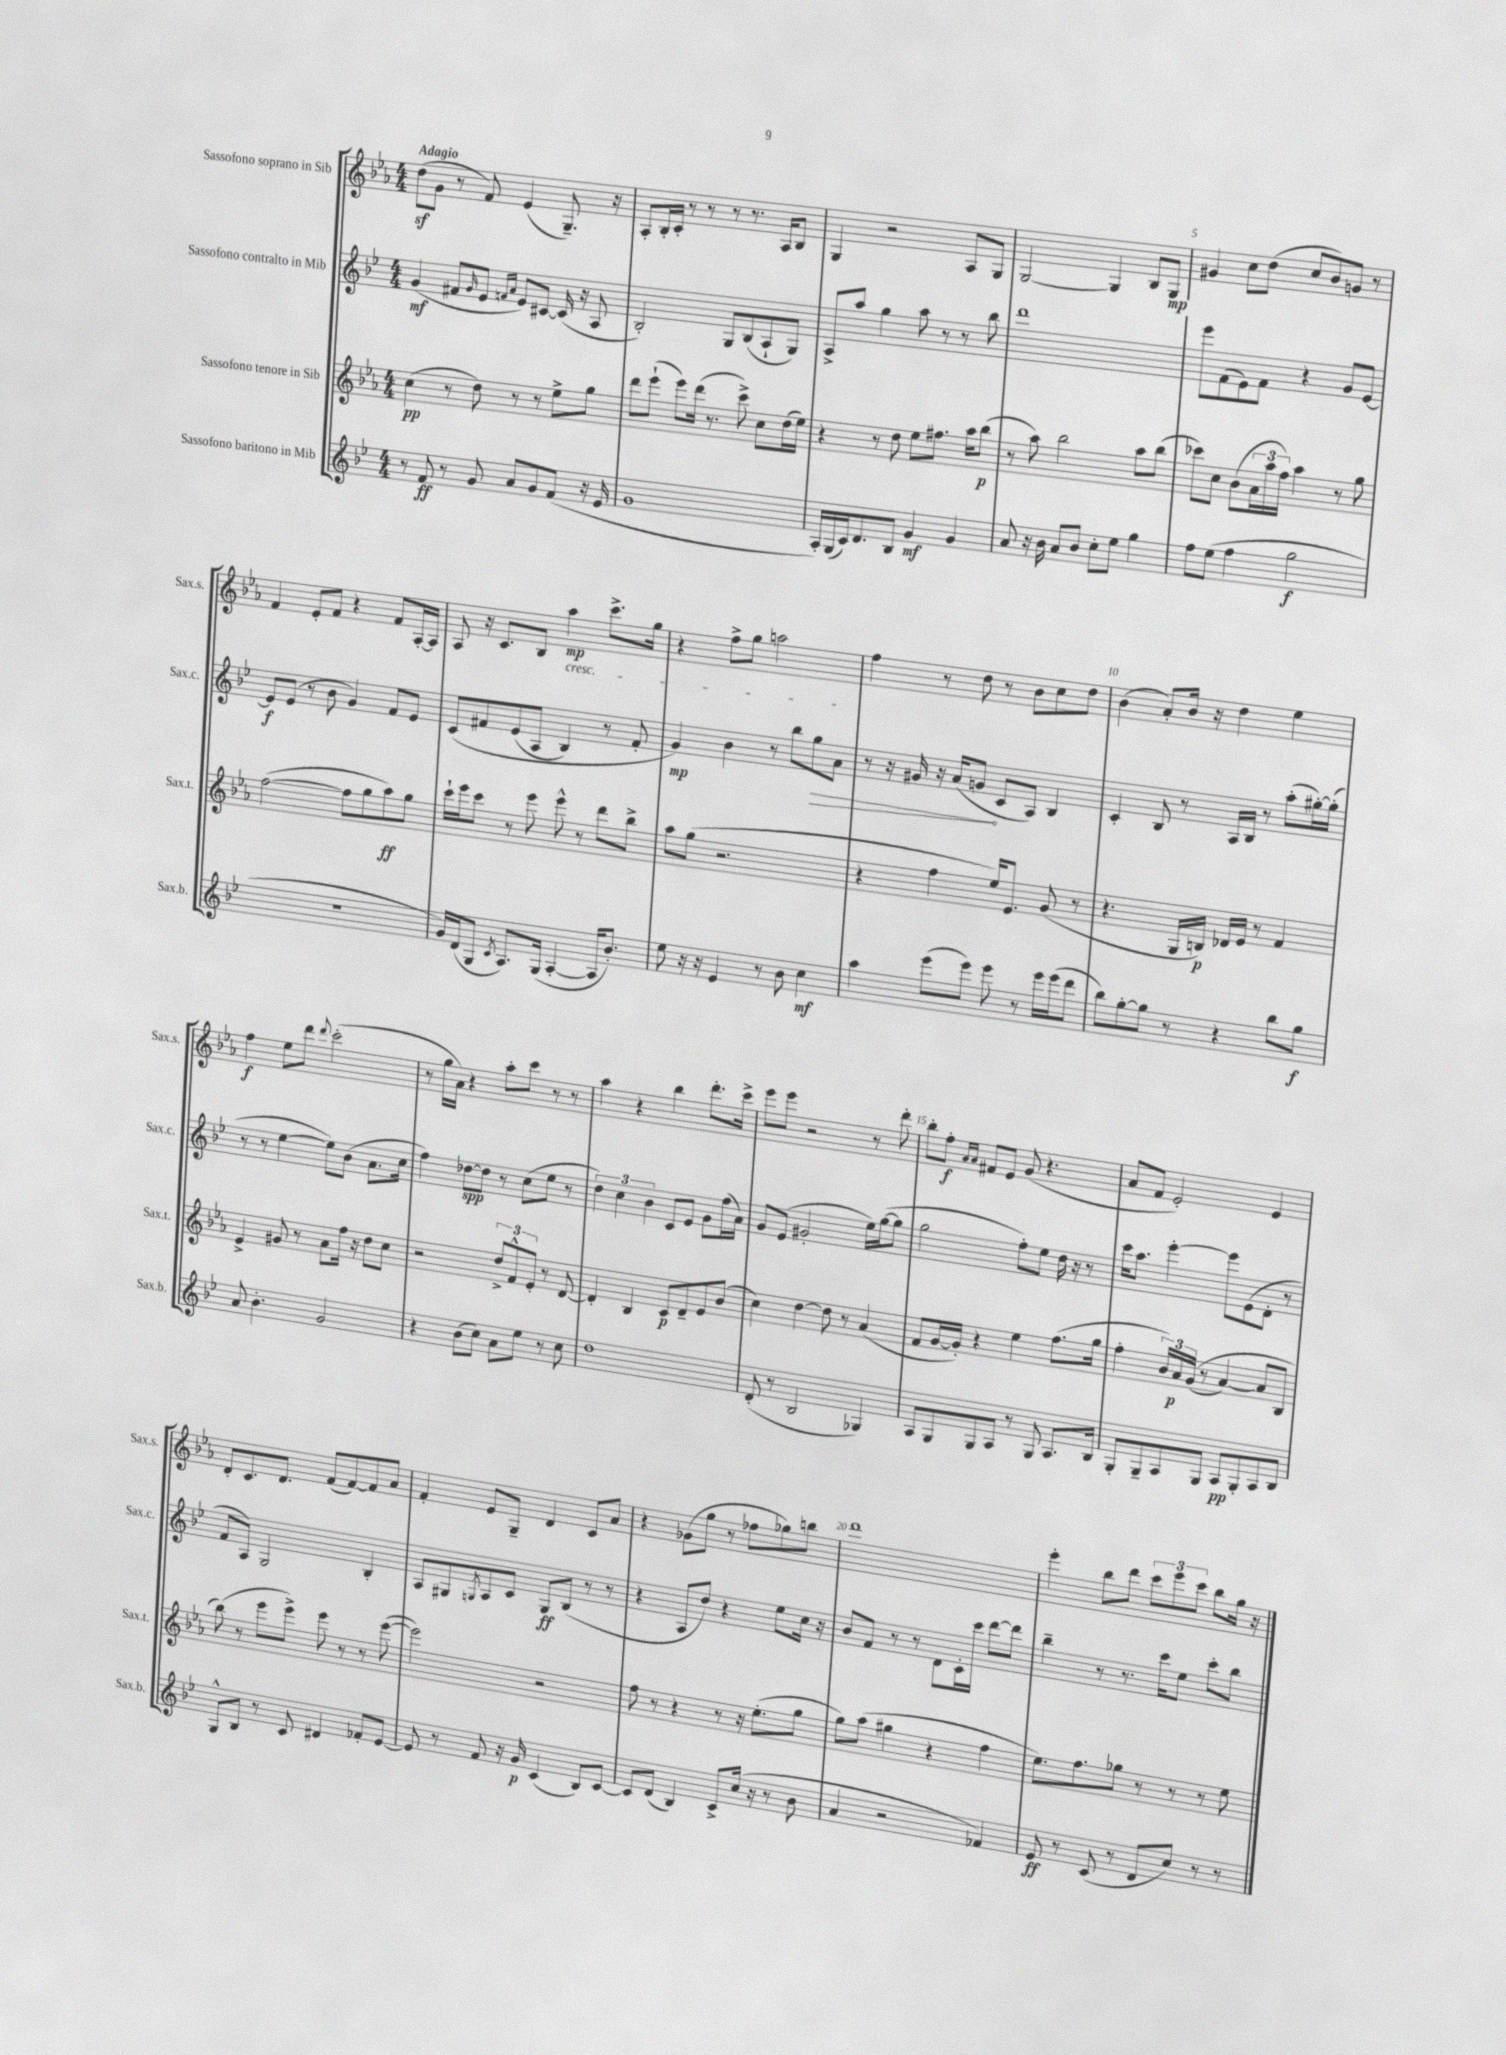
<<
\new StaffGroup <<
\new Staff = "s0" \with { instrumentName = "Sassofono soprano in Sib" shortInstrumentName = "Sax.s." } {
    \clef treble \key ees \major \numericTimeSignature \time 4/4 \tempo "Adagio"
    d''8\sf( g'8 r8 f'8) ees'4( g8.--) r16 |
    aes8-. bes16-. c'16-. r8 r8 r8 r8. aes16 bes8 |
    g4 r2 aes8 g8 |
    g2~ g4 bes8 g8\mp |
    gis'4 c''8 d''8( c''8 bes'8) g'8 r8 |
    f'4 ees'8-. f'8 r4 f'8 aes16~-. aes16 |
    aes8 r16 c'8. bes8 aes''4\mp\cresc c'''8.-> g''16 |
    r4 f''8-> g''8 a''2\! |
    f''4 r8 d''8 r8 bes'8 c''8 d''8 |
    bes'4( aes'8-.) bes'16 r16 d''4 ees''4 |
    f''4\f ees''8 d'''8 \appoggiatura { d'''8 } c'''2-.( |
    r8 g''16 aes'16) r4 aes''8-. c'''8 r8 r8 |
    aes''4 r4 bes''4 d'''8.-. c'''16-> |
    ees'''8 ees'''8 r2 r8 d'''8-. |
    bes''8-. f''8-.\f \grace { aes'16 aes'16 } fis'8 ees'8 g'8( r4. |
    aes'8 f'8 ees'2-.) ees'4 |
    d'8-. c'8. d'8. f'8( f'8~) f'8 aes'8 |
    f'4-. ees'8 g8-- d'4 c'8 aes'8 |
    r4 ges'8( g''8 r8 fes''8 ges''8) b''8 |
    d'''1 |
    ees'''4-. bes''8 d'''8 \tuplet 3/2 { c'''8 ees'''8 c'''8 } bes''8 g''16 r16 \bar "|." |
}
\new Staff = "s1" \with { instrumentName = "Sassofono contralto in Mib" shortInstrumentName = "Sax.c." } {
    \clef treble \key bes \major \numericTimeSignature \time 4/4
    g'4\mf( fis'8 \grace { g'16 } ees'8 \grace { f'16 a'16 } ees'8) cis'8~ cis'16( r16 a8 |
    bes2-.) g8 bes8( a8-! g8) |
    a8-> a''8 g''4 a''8 r8 r8 bes''8 |
    d'''1 |
    ees'''8 f'8( ees'8) f'8 r4 g'8 ees'8~ |
    ees'8\f ees'8( r8 bes'8 g'4) f'8 ees'8 |
    c'8\( fis'8 ees'8( a8 bes4) r8 fis'8-. |
    g'4\mp\) bes'4 r8 bes''8 \once \override Hairpin.circled-tip = ##t g''8\> a'8 |
    r8 r16 gis'16 r16 a'16( g'8\! c'8 a8) bes4 |
    c'4-. bes8 r8 a16 bes16 r8 a''8-.( gis''16~-.) gis''16-.( |
    r8 r8 ees''4~ ees''8) bes'8( a'8. c''16 |
    f''4) des''8~\spp des''8 r8 c''8( ees''8 r8 |
    \tuplet 3/2 { d''4) c''4 bes'4 } c'8 ees'8 g'8 f''16( a'16) |
    g'8 ees'8( gis'2-. ees''16) g''16~( g''8 |
    g''2 f''8-.) ees''8 d''16 r16 r8 |
    c'''16 a''8. ees'''4~-. ees'''8 ees'8( d'8-. r8 |
    f'8 a8) g2 bes4-. |
    a8 gis8 \acciaccatura { g8 } a8 c'8 g8\ff bes8( r8 r8 |
    r4 a8 d''8) r4 ees''8 c''16 r16 |
    bes'8 f'8 r8 r8 d'8 c'16-. c'''16 d'''8~ d'''8 |
    bes''4-- r8 r8. c'''16 ees''8 c'''8-. bes''8 \bar "|." |
}
\new Staff = "s2" \with { instrumentName = "Sassofono tenore in Sib" shortInstrumentName = "Sax.t." } {
    \clef treble \key ees \major \numericTimeSignature \time 4/4
    c''4\pp( r8 d''8) r8 r8 ees''8-> g''8 |
    d'''8 ees'''8-!( ees'''8) d'''16( r8. c'''8->) c''8 d''16( ees''16) |
    r4 r8 d''8 ees''8 fis''8. aes''16 bes''8\p( |
    r8 aes''8) bes''2 aes''8 bes''8( |
    ces'''8) c''8 bes'8( \tuplet 3/2 { aes'16 aes''16 f''16) } aes''4 r8 g''8 |
    f''2~( f''8 g''8 aes''8\ff) g''8 |
    c'''16-! ees'''16 c'''8 r8 ees'''8 ees'''8-^ r8 d'''8 bes''8-> |
    aes''8 g''8( r2. |
    r4 f''4 ees''16) ees'8. g'8( r8 |
    r4. g16 b16\p) des'16 ees'16 r8 f'4 |
    ees'4-> gis'8 r8 aes'8 f''16 r16 d''8 c''8 |
    r2 \tuplet 3/2 { d''8-> f'8-^ ees'8-. } r8 d'8~ |
    d'4-. bes4 c'8\p d'8-- ees'8 bes'8( |
    c''4) d''4~ d''8 r8 aes'4( |
    f'8 g'16~ g'16-.) r4 ees''4 f''8.( g''16 |
    f''4-. \tuplet 3/2 { bes'16) aes'16\p g'16(\( } r8 aes'4~) aes'8 bes8 |
    bes''8(\) r8 ees'''8 ees'''8->) ees'''8 r8 r8 ees'''8~( |
    ees'''2) r2 |
    f''8 r8 r4 r8 r16 ees''8.-.( g''8 |
    g''8) aes''8( gis''4 r4 f''4 |
    ees''8.) f''8. ges''8 r8 r8 r8 ees''8 \bar "|." |
}
\new Staff = "s3" \with { instrumentName = "Sassofono baritono in Mib" shortInstrumentName = "Sax.b." } {
    \clef treble \key bes \major \numericTimeSignature \time 4/4
    r8 f'8\ff r8 g'8 a'8 g'8 f'8( r16 ees'16 |
    g'1 |
    a16-.) g16( c'16) d'8. bes8 g'4\mf g'4 |
    a'8 r16 bes'16 a'8 bes'8 c''8-. ees''8 g''4 |
    f''8 ees''8( f''4 g''2\f |
    r1 |
    g'16) d'16( g8 \acciaccatura { c'8 } a8.) g16( a4~-. a16 bes'8.-.) |
    ees''8 r16 r16 ees'4 r8 bes'8 c''4\mf |
    a''4 ees'''8( ees'''8) ees'''8 r8 ees'''16 ees'''16( d'''8 |
    bes''8) g''8~-. g''8 r8 r4 bes''8 g''8\f |
    a'8 bes'4.-. g'2 |
    r4 bes'8( c''8) a'8 ees''8 r8 c''8 |
    d''1 |
    d'8-.( r8 bes2 ges4) |
    a8 g8 g8 a8 r8 g8 a8. bes16 |
    g8-. g8-- a8 g8 a8\pp g8-. a8 bes8 |
    g8-^ bes8 r8 c'8 dis'4 fes'8-. ees'8~ |
    ees'8 r8 f'8 r16 g'16\p c'4( bes8) c'8~ |
    c'8 d'8( bes4) c'8-> c''16( r16 r8 bes'8 |
    a'4 r2 fes'4) |
    ees'8\ff r8 c'8( r8 d'8 c''8) r8 r8 \bar "|." |
}
>>
>>
\layout { \context { \Score \override BarNumber.break-visibility = ##(#f #t #t) barNumberVisibility = #(every-nth-bar-number-visible 5) } }
